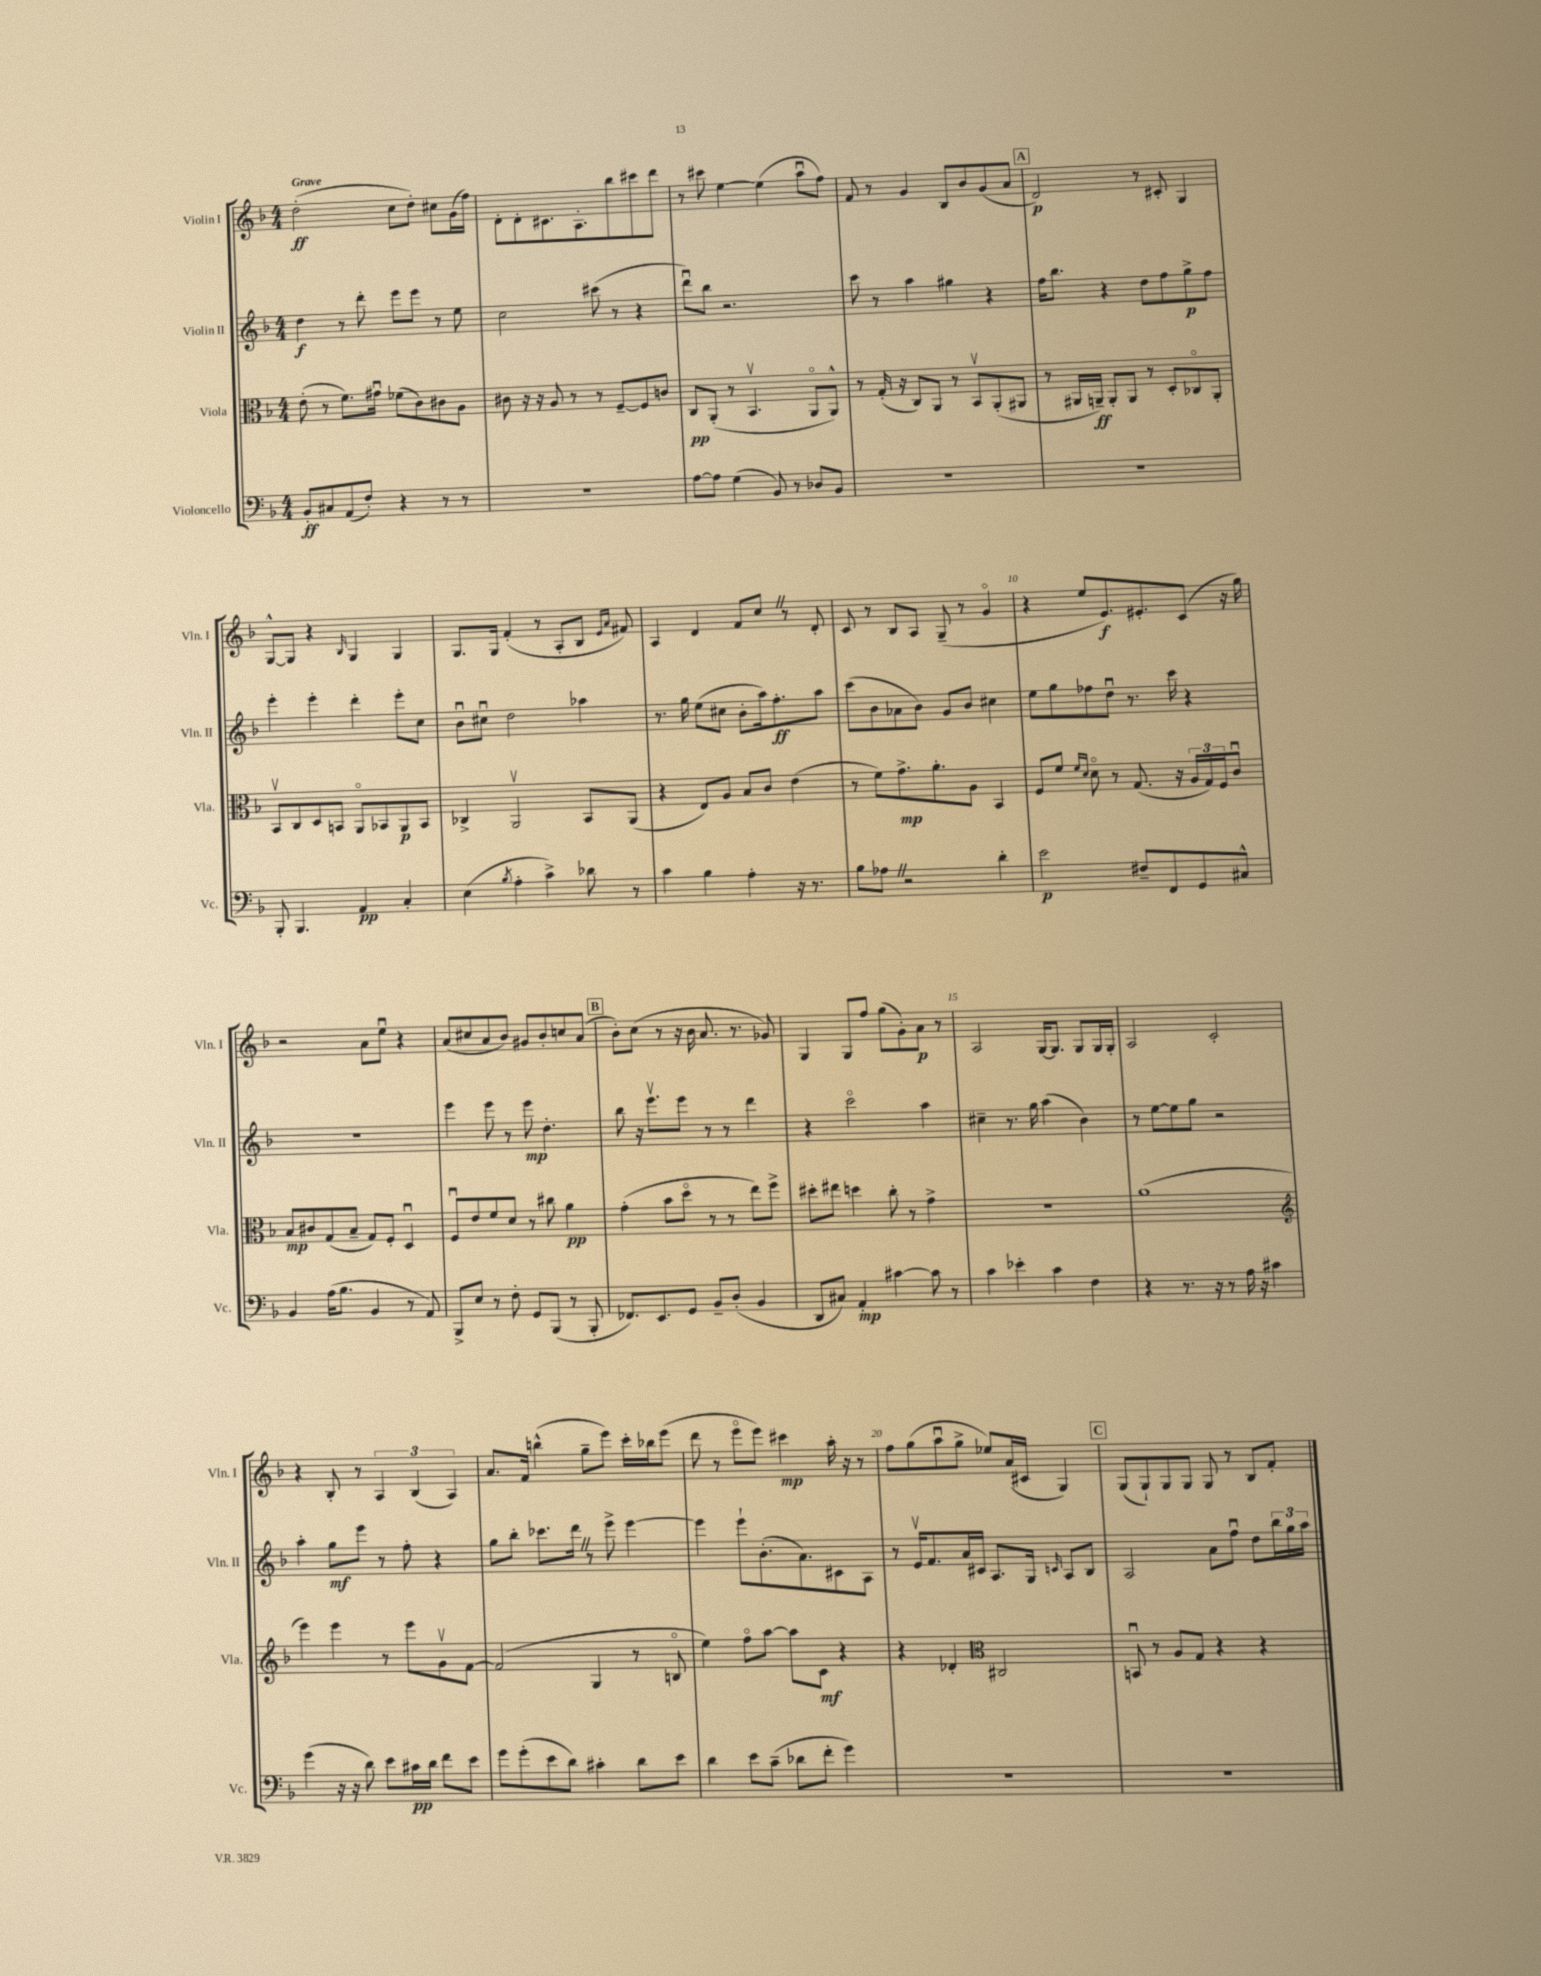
<<
\new StaffGroup <<
\new Staff = "s0" \with { instrumentName = "Violin I" shortInstrumentName = "Vln. I" } {
    \clef treble \key f \major \numericTimeSignature \time 4/4 \tempo "Grave"
    d''2-.\ff( c''8 d''8-.) cis''8 g'16( f''16) |
    d'8-. d'8-. cis'8. a8.-. bes''8 cis'''8 d'''8 |
    r8 cis'''8 e''4~ e''4( a''8\downbow f''8) |
    f'8 r8 g'4 bes8 bes'8 g'8( a'8 |
    \mark \markup { \box "A" } d'2\p) r8 cis'8-. g4 |
    g8~-^ g8 r4 \grace { bes16 } g4 g4 |
    g8. g16 f'4-.( r8 a8-. bes8 \grace { e'16 a'16 } fis'8) |
    a4 d'4 f'8 c''8 \once \override BreathingSign.text = \markup { \musicglyph "scripts.caesura.straight" } \breathe r8 d'8-. |
    c'8 r8 bes8 a8 g8--( r8 g'4\flageolet |
    r4 e''8 e'8.\f) eis'8.-. c'8( r16 g''16) |
    r2 a'8 e''8\downbow r4 |
    a'8( cis''8 a'8 bes'8) gis'8 bes'8-. c''8 a'8( |
    \mark \markup { \box "B" } bes'8-.) c''8( r8 r16 bes'16 a'8. r8. ges'8) |
    g4 g8 f''8 g''8( g'8-.) a'8\p r8 |
    a2 g16~ g8. g8 g16 g16-. |
    a2 c'2-. |
    r4 bes8-. r8 \tuplet 3/2 { a4 bes4( a4) } |
    a'8. f'16 b''4-^( g''8-- e'''8) c'''16-. bes''16 e'''8( |
    d'''8 r8 e'''8\flageolet e'''8) cis'''4\mp a''16-. r16 r8 |
    f''8 g''8( a''8\downbow g''8-> ees''8) a'16( cis'16 g4) |
    \mark \markup { \box "C" } g8( g8-!) g8 g8 g8 r8 bes8 f'8-. \bar "|." |
}
\new Staff = "s1" \with { instrumentName = "Violin II" shortInstrumentName = "Vln. II" } {
    \clef treble \key f \major \numericTimeSignature \time 4/4
    d''4\f r8 d'''8-. e'''8 e'''8 r8 e''8 |
    c''2 cis'''8( r8 r4 |
    d'''8\downbow) bes''8 r2. |
    c'''8 r8 a''4 gis''4 r4 |
    \mark \markup { \box "A" } f''16 bes''8. r4 d''8 f''8 g''8->\p f''8 |
    e'''4-. e'''4-. d'''4-. e'''8-. c''8 |
    bes'8\downbow cis''8\downbow d''2 aes''4 |
    r8. g''16 e''8( cis''8 bes'8-. a''16) f''8.-.\ff a''8 |
    c'''8( bes'8 aes'8 bes'8) g'8 bes'8 cis''4 |
    e''8 g''8 fes''8 d''8\downbow r8. c'''16 r4 |
    R1 |
    e'''4 e'''8 r8 e'''8\mp d''4.-. |
    \mark \markup { \box "B" } bes''8 r16 e'''8.\upbow e'''8 r8 r8 d'''4 |
    r4 c'''2\flageolet a''4 |
    cis''4-- r8. g''16 a''4( bes'4) |
    r8 e''8~ e''8 g''8 r2 |
    a''4-. g''8\mf e'''8 r8 f''8-. r4 |
    g''8 bes''8-. ces'''8. d'''16 \once \override BreathingSign.text = \markup { \musicglyph "scripts.caesura.straight" } \breathe r8 e'''8-> e'''4~ |
    e'''4 e'''8-! bes'8.-.( a'8.) cis'8 a8 |
    r8 e'16\upbow f'8. a'16 cis'16 a8. g16 \grace { c'16 } a8 bes8 |
    \mark \markup { \box "C" } a2 a'8 f''8\downbow d''8 \tuplet 3/2 { bes''16 g''16 a''16 } \bar "|." |
}
\new Staff = "s2" \with { instrumentName = "Viola" shortInstrumentName = "Vla." } {
    \clef alto \key f \major \numericTimeSignature \time 4/4
    e'8-.( r8 f'8.) gis'16\downbow fes'8( c'8) cis'8 a8 |
    cis'8 r16 r16 a8 r8 r8 f8~-- f8 c'8 |
    c8\pp a,8-.( r8 bes,4.\upbow a,8\flageolet a,8-^) |
    r8 g16-.( r16 c8) a,8 r8 bes,8\upbow a,8-.( ais,8 |
    \mark \markup { \box "A" } r8 ais,16 a,16--\ff) a,8-. a,8 r8 d8-. ces8\flageolet a,8-. |
    bes,8\upbow c8 d8 b,8 a,8\flageolet bes,8 a,8\p bes,8 |
    ces4-> a,2\upbow bes,8 a,8( |
    r4 e8) a8 bes8 c'8 e'4( |
    r8 f'8) g'8.->\mp a'8.-. a8 bes,4 |
    f8 f'8 \grace { f'16 d'16 } d'8\flageolet r8 g8.( r16 \tuplet 3/2 { a16 g16) f16 } c'8\downbow |
    bes8\mp cis'8 g8( bes8-- g8) f8-. d4\downbow |
    f8\downbow e'8 f'8 d'8 r8 cis''8 a'4\pp |
    \mark \markup { \box "B" } g'4-.( bes'8 d''8\flageolet r8 r8 e''8) f''8-> |
    dis''8-. eis''8 d''4 c''8-. r8 g'4-> |
    r1 |
    a'1( |
    \clef treble e'''4) e'''4 r8 e'''8 g'8\upbow f'8~ |
    f'2( g4 r8 b8\flageolet |
    e''4) f''8\flageolet a''8~ a''8 c'8\mf r4 |
    r4 des'4-. \clef alto cis2 |
    \mark \markup { \box "C" } b,8\downbow r8 a8 g8 r4 r4 \bar "|." |
}
\new Staff = "s3" \with { instrumentName = "Violoncello" shortInstrumentName = "Vc." } {
    \clef bass \key f \major \numericTimeSignature \time 4/4
    bes,8-.\ff cis8 a,8( f8-.) r4 r8 r8 |
    R1 |
    a8~ a8 g4( bes,8) r8 des8 bes,8 |
    R1 |
    \mark \markup { \box "A" } R1 |
    bes,,8-. bes,,4. a,4\pp c4-. |
    e4( \acciaccatura { bes8 } a4-. c'4->) des'8 r8 |
    c'4 bes4 a4-. r16 r8. |
    bes8 aes8 \once \override BreathingSign.text = \markup { \musicglyph "scripts.caesura.straight" } \breathe r2 d'4-. |
    e'2\p fis8-- f,8 g,8 cis8-^ |
    bes,4 a16( bes8. bes,4 r8 a,8) |
    bes,,8-> e8 r8 f8-. g,8 bes,,8( r8 bes,,8-. |
    \mark \markup { \box "B" } fes,8.) e,8. g,8 bes,8-- d8-.( bes,4 |
    d,8 cis8) a,4-.\mp cis'4~ cis'8 r8 |
    c'4 ees'4-. c'4 f4 |
    r4 r8. r16 r8 a16 r16 cis'4 |
    g'4( r16 r16 d'8) e'8 cis'16\pp d'16 f'8 e'8 |
    g'8 g'8-.( e'8 d'8) cis'4-. d'8 e'8 |
    d'4 e'8 c'8--( des'8 f'8-. g'4) |
    R1 |
    \mark \markup { \box "C" } R1 \bar "|." |
}
>>
>>
\layout { \context { \Score \override BarNumber.break-visibility = ##(#f #t #t) barNumberVisibility = #(every-nth-bar-number-visible 5) } }
